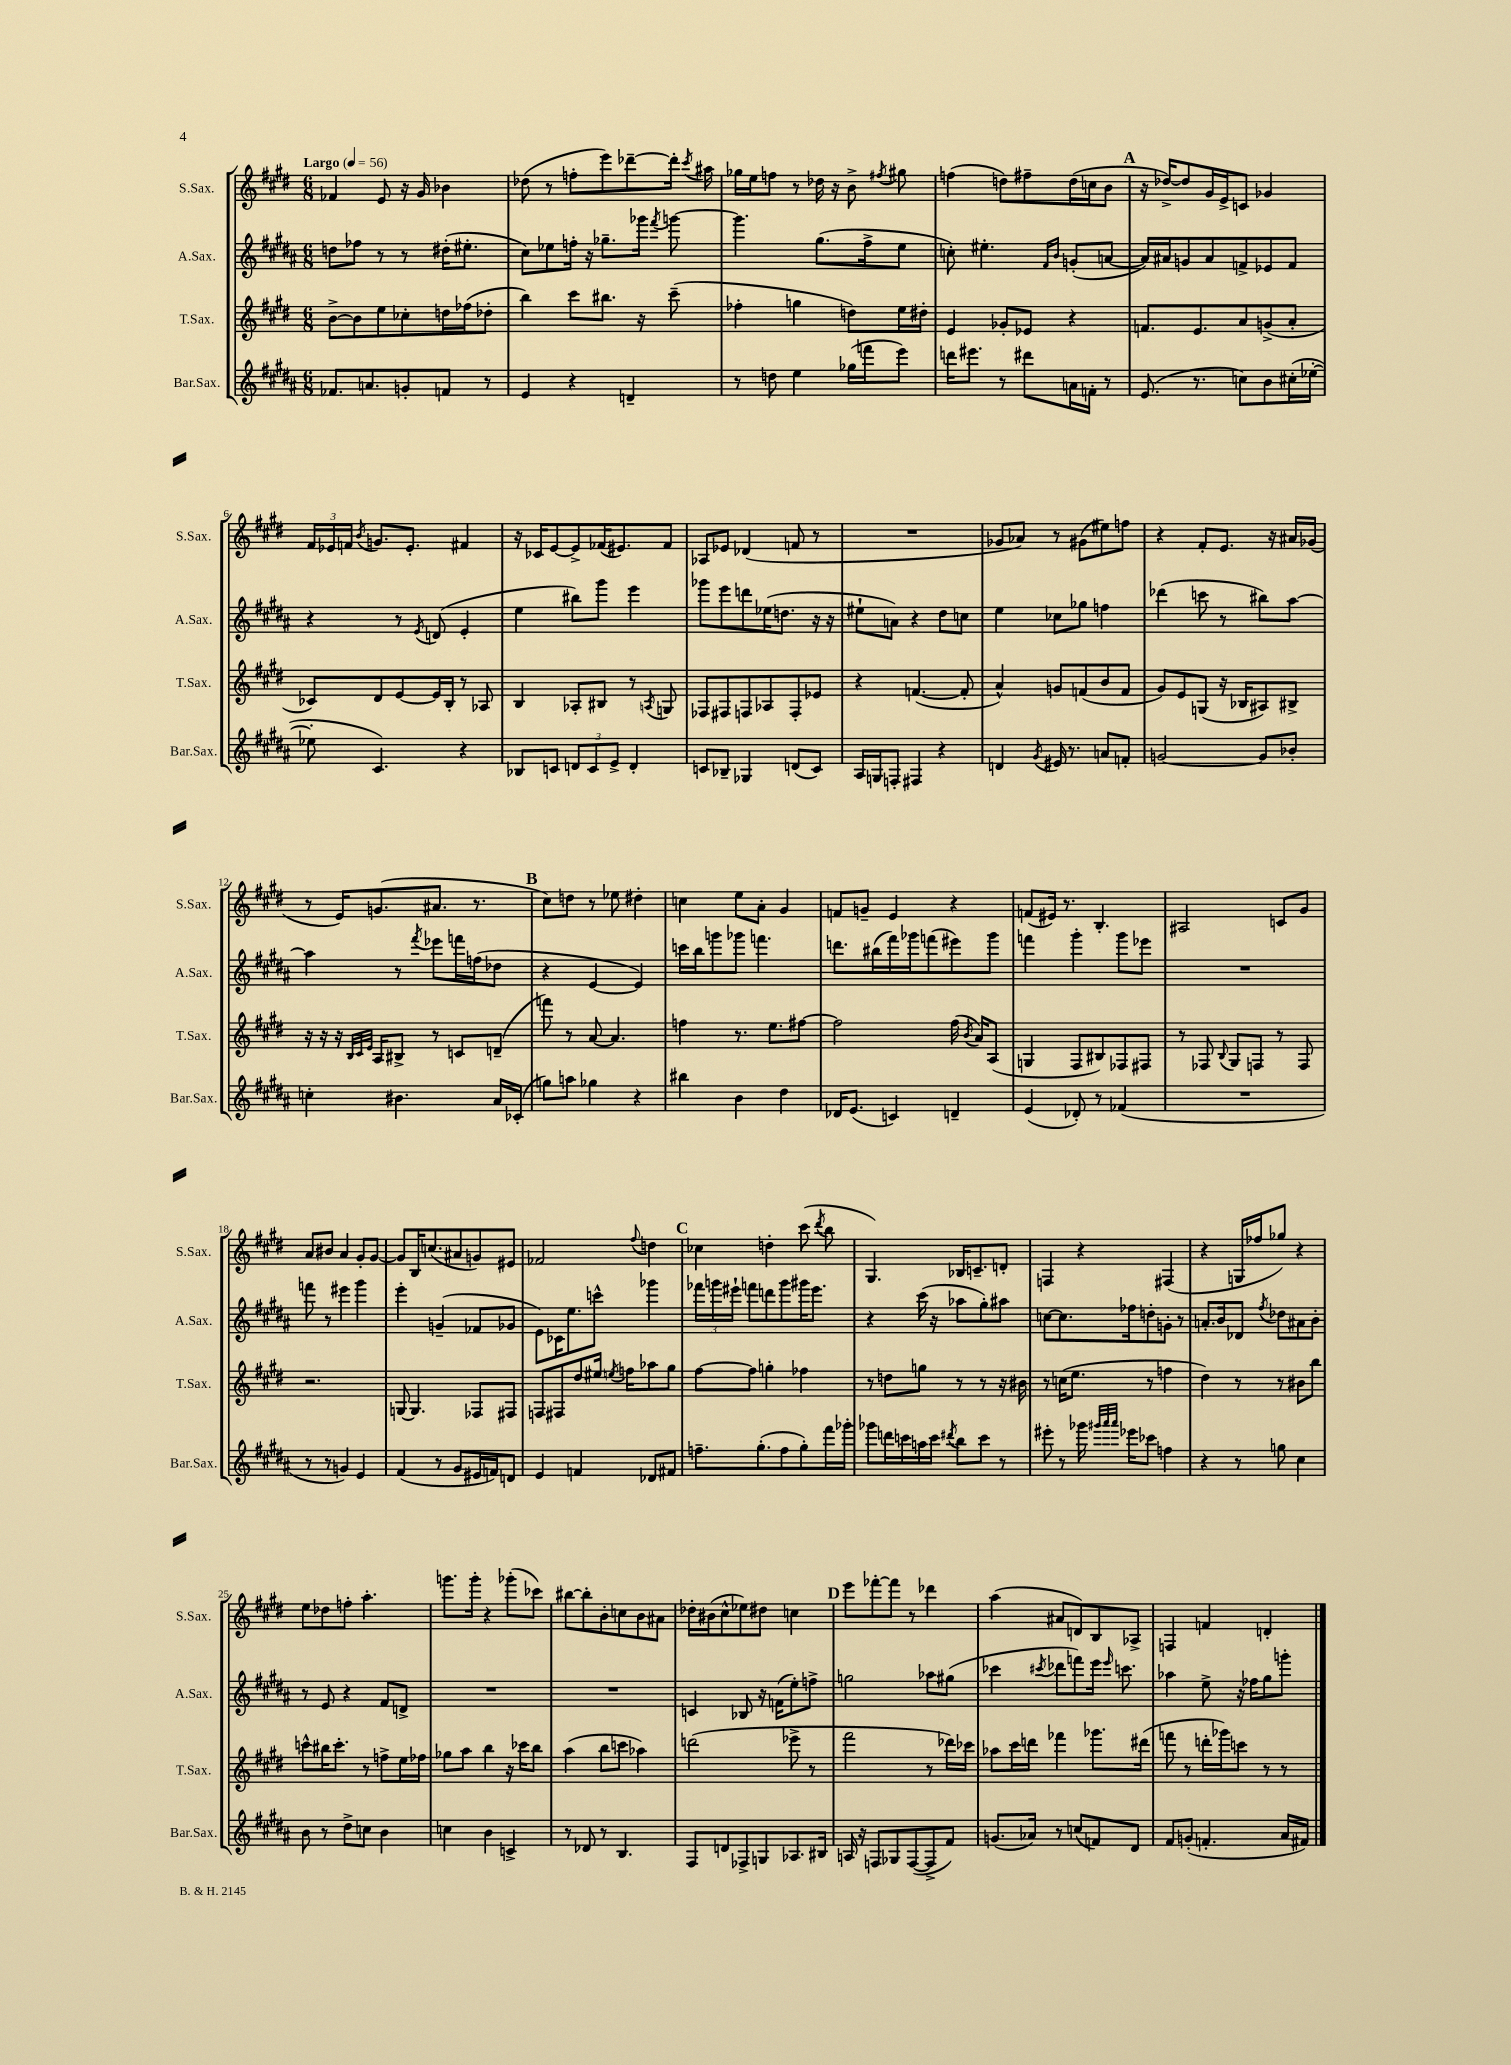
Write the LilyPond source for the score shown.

<<
\new StaffGroup <<
\new Staff = "s0" \with { instrumentName = "S.Sax." shortInstrumentName = "S.Sax." } {
    \clef treble \key e \major \numericTimeSignature \time 6/8 \tempo "Largo" 4 = 56
    \autoBeamOff fes'4 e'8 r16 gis'16 bes'4 |
    des''8( r8 f''8[-. e'''8) des'''8~-- des'''16]-. \acciaccatura { cis'''8 } ais''16 |
    ges''16[ e''16 f''8] r8 des''16 r16 b'8-> \acciaccatura { fis''8 } gis''8 |
    f''4( d''8[) fis''8-- d''16( c''16 b'8] |
    \mark \markup { \bold "A" } r16 des''16[~->) des''8 gis'16 e'16-> c'8] ges'4 |
    \tuplet 3/2 { fis'16[ ees'16 f'16] } \acciaccatura { b'8 } g'8.[ ees'8.]-. fis'4 |
    r16 ces'16[ e'8~ e'8-> fes'16( eis'8.) fes'8] |
    aes8[ ees'8] des'4( f'8 r8 |
    R2. |
    ges'8[ aes'8]) r8 gis'8[( eis''8) f''8] |
    r4 fis'8[-. e'8.] r16 ais'16[ ges'16]( |
    r8 e'16[) g'8.( ais'8.] r8. |
    \mark \markup { \bold "B" } cis''8[) d''8] r8 ees''8 dis''4-. |
    c''4 e''8[ a'8]-. gis'4 |
    f'8[ g'8]-- e'4 r4 |
    f'8[( eis'16]) r8. b4.-. |
    ais2 c'8[ gis'8] |
    a'8[ bis'8] a'4 gis'8[-. gis'8]~ |
    gis'8[ b16 c''8.( ais'8 g'8) eis'8] |
    fes'2 \appoggiatura { fis''8 } d''4 |
    \mark \markup { \bold "C" } ces''4 d''4-. cis'''8( \acciaccatura { dis'''8 } b''8 |
    gis4.) bes16[ c'8.-- d'8]-. |
    f4 r4 fis4( |
    r4 g16[ fes''16 ges''8]) r4 |
    e''8[ des''8 f''8]-. a''4.-. |
    g'''8.[ g'''16]-. r4 ges'''8[-.( ces'''8]) |
    bis''8[~ bis''8-. b'8-. c''8 b'8 ais'8] |
    des''16[-. bis'16( cis''8-^ ees''8) dis''8] c''4 |
    \mark \markup { \bold "D" } e'''8[ fes'''8~-. fes'''8] r8 des'''4 |
    a''4( ais'8[ d'8) b8 aes8]-> |
    f4 f'4 d'4-. \bar "|." |
}
\new Staff = "s1" \with { instrumentName = "A.Sax." shortInstrumentName = "A.Sax." } {
    \clef treble \key b \major \numericTimeSignature \time 6/8
    \autoBeamOff d''8[ fes''8] r8 r8 dis''16[-.( eis''8.]-. |
    cis''8[) ees''8 f''16]-. r16 ges''8.[-- ges'''16] \acciaccatura { fis'''8 } g'''8~ |
    g'''4. gis''8.[( fis''16-> e''8] |
    c''8-.) eis''4.-. \grace { fis'16[ b'16] } g'8[-.( a'8]~ |
    \mark \markup { \bold "A" } a'16[) ais'16 g'8 ais'8 f'8-> ees'8 f'8] |
    r4 r8 \acciaccatura { e'8 } d'8( e'4-. |
    e''4 bis''8[) gis'''8] e'''4 |
    ges'''8[ e'''8 d'''8 ees''16( d''8.] r16 r16 |
    eis''8[-! a'8]) r4 dis''8[ c''8] |
    e''4 ces''8[ ges''8] f''4 |
    des'''4( c'''8 r8 bis''8[) ais''8]~ |
    ais''4 r8 \acciaccatura { fis'''8 } ees'''8[ f'''16 f''16( des''8] |
    \mark \markup { \bold "B" } r4 e'4~ e'4) |
    c'''16[ b''16 g'''8 ges'''8] f'''4. |
    d'''8.[ bis''16( fis'''16) ges'''16 f'''8( eis'''8) ges'''8] |
    f'''4 gis'''4-. gis'''8[ ees'''8] |
    R2. |
    f'''8 r8 eis'''4 gis'''4 |
    e'''4-. g'4--( fes'8[ ges'8] |
    e'8[) ces'16 e''8. c'''8]-^ ges'''4 |
    \mark \markup { \bold "C" } \tuplet 3/2 { fes'''16[ g'''16 eis'''16]-! } f'''8[ d'''8 g'''8 gis'''16 eis'''8.] |
    r4 cis'''16( r16 aes''8[ gis''8-.) ais''8] |
    c''8[~ c''8. fes''16 d''8-. g'8]-. r8 |
    a'8.[-. b'16 des'8] \acciaccatura { fis''8 } des''8[ ais'8 b'8]-. |
    r8 e'8 r4 fis'8[ d'8]-> |
    R2. |
    R2. |
    c'4 bes8 r16 f'16[( e''8-.) f''8]-> |
    \mark \markup { \bold "D" } g''2 aes''8[ gis''8]( |
    ces'''4 \acciaccatura { cis'''8 } des'''8[ f'''8) e'''16] \grace { e'''16 } c'''8. |
    aes''4 e''8-> r16 fes''16[ gis''8 g'''8]-. \bar "|." |
}
\new Staff = "s2" \with { instrumentName = "T.Sax." shortInstrumentName = "T.Sax." } {
    \clef treble \key e \major \numericTimeSignature \time 6/8
    \autoBeamOff b'8[~-> b'8 e''8 ces''8-. d''16 fes''16( des''8]-. |
    b''4) cis'''8[ bis''8.] r16 cis'''8--( |
    fes''4-. g''4 d''8[) e''16 dis''16]-. |
    e'4 ges'8[-. ees'8] r4 |
    \mark \markup { \bold "A" } f'8.[ e'8. a'8 g'8->( a'8]-. |
    ces'8[) dis'8 e'8~ e'16 b16]-. r8 aes8 |
    b4 aes8[-. bis8] r8 \acciaccatura { a8 } g8 |
    fes8[ fis8 f8 aes8 f8-. ees'8] |
    r4 f'4.~( f'8-. |
    a'4-^) g'8[ f'8( b'8 f'8] |
    gis'8[) e'8 g8]( r16 bes16[ ais8) bis8]-> |
    r16 r16 r16 \grace { b32[ cis'32 e'32] } a16[ bis8]-> r8 c'8[ d'8]--( |
    \mark \markup { \bold "B" } f'''8) r8 a'8~ a'4. |
    f''4 r8. e''8.[ fis''8]~ |
    fis''2 fis''16( \acciaccatura { b'8 } a'16[) a8]( |
    g4 fis8[ bis8) fes8 fis8] |
    r8 fes8 \appoggiatura { b8 } gis8[ f8] r8 f8 |
    r2. |
    g8~ g4. fes8[ fis8] |
    f8[ fis8 dis''8 eis''16] \acciaccatura { e''8 } f''16[ aes''8 gis''8] |
    \mark \markup { \bold "C" } fis''8[~ fis''8] g''4-. fes''4 |
    r8 d''8[ g''8] r8 r8 r16 bis'16 |
    r8 c''16[( e''8.] r8 f''4 |
    dis''4) r8 r8 bis'8[ b''8] |
    c'''8[-^ bis''16 c'''8.]-. r8 f''8[-> e''16 fes''16] |
    ges''8[ a''8] b''4 r16 ces'''16[ b''8] |
    a''4( b''8[ c'''8] aes''4) |
    d'''2( ees'''8-> r8 |
    \mark \markup { \bold "D" } fis'''2 r8 des'''16[) ces'''16] |
    aes''8[ cis'''16 d'''16] fes'''4 ges'''8.[ dis'''16]( |
    f'''8 r8 d'''16[-. ges'''16) c'''8] r8 r8 \bar "|." |
}
\new Staff = "s3" \with { instrumentName = "Bar.Sax." shortInstrumentName = "Bar.Sax." } {
    \clef treble \key b \major \numericTimeSignature \time 6/8
    \autoBeamOff fes'8.[ a'8. g'8-. f'8] r8 |
    e'4 r4 d'4-- |
    r8 d''8 e''4 ges''16[( f'''16 e'''8]) |
    d'''16[ eis'''8.] r8 dis'''8[ a'16 f'16]-. r8 |
    \mark \markup { \bold "A" } e'8.( r8. c''8[) b'8 cis''16-.( ees''16]~-. |
    ees''8-. cis'4.) r4 |
    bes8[ c'8] \tuplet 3/2 { d'8[ c'8 e'8]-> } d'4-. |
    c'8[ bes8]-- ges4 d'8[( c'8]) |
    ais16[ g16 f8]-. fis4 r4 |
    d'4 \acciaccatura { gis'8 } eis'16 r8. a'8[ f'8]-. |
    g'2~ g'8[ bes'8]-. |
    c''4-. bis'4. ais'16[ ces'16]-.( |
    \mark \markup { \bold "B" } g''8[) a''8] ges''4 r4 |
    bis''4 b'4 dis''4 |
    des'16[ e'8.]( c'4) d'4-- |
    e'4( des'8-.) r8 fes'4( |
    R2. |
    r8 r8 g'4) e'4 |
    fis'4( r8 gis'8[ eis'16 f'16) d'8] |
    e'4 f'4 des'8[ fis'8] |
    \mark \markup { \bold "C" } f''8.[-- gis''8.-.( f''8 gis''8-.) fis'''16 ges'''16]-. |
    ges'''8[ d'''16 c'''16 a''16 c'''16] \acciaccatura { dis'''8 } b''8[ c'''8] r8 |
    eis'''8-. r8 ges'''16 \grace { gis'''32[ ais'''32 ais'''32] } ees'''16[ ces'''8] f''4 |
    r4 r8 g''8 cis''4 |
    b'8 r8 dis''8[-> c''8] b'4 |
    c''4 b'4 c'4-> |
    r8 des'8 r8 b4. |
    fis8[ d'8 fes8-> g8 aes8. bis16] |
    \mark \markup { \bold "D" } a16 r16 f8[ ges8 f8~( f8-> fis'8]) |
    g'8.[( aes'16]) r8 c''8[( f'8) dis'8] |
    fis'8[ g'8]-.( f'4.-. ais'16[ fis'16]) \bar "|." |
}
>>
>>
